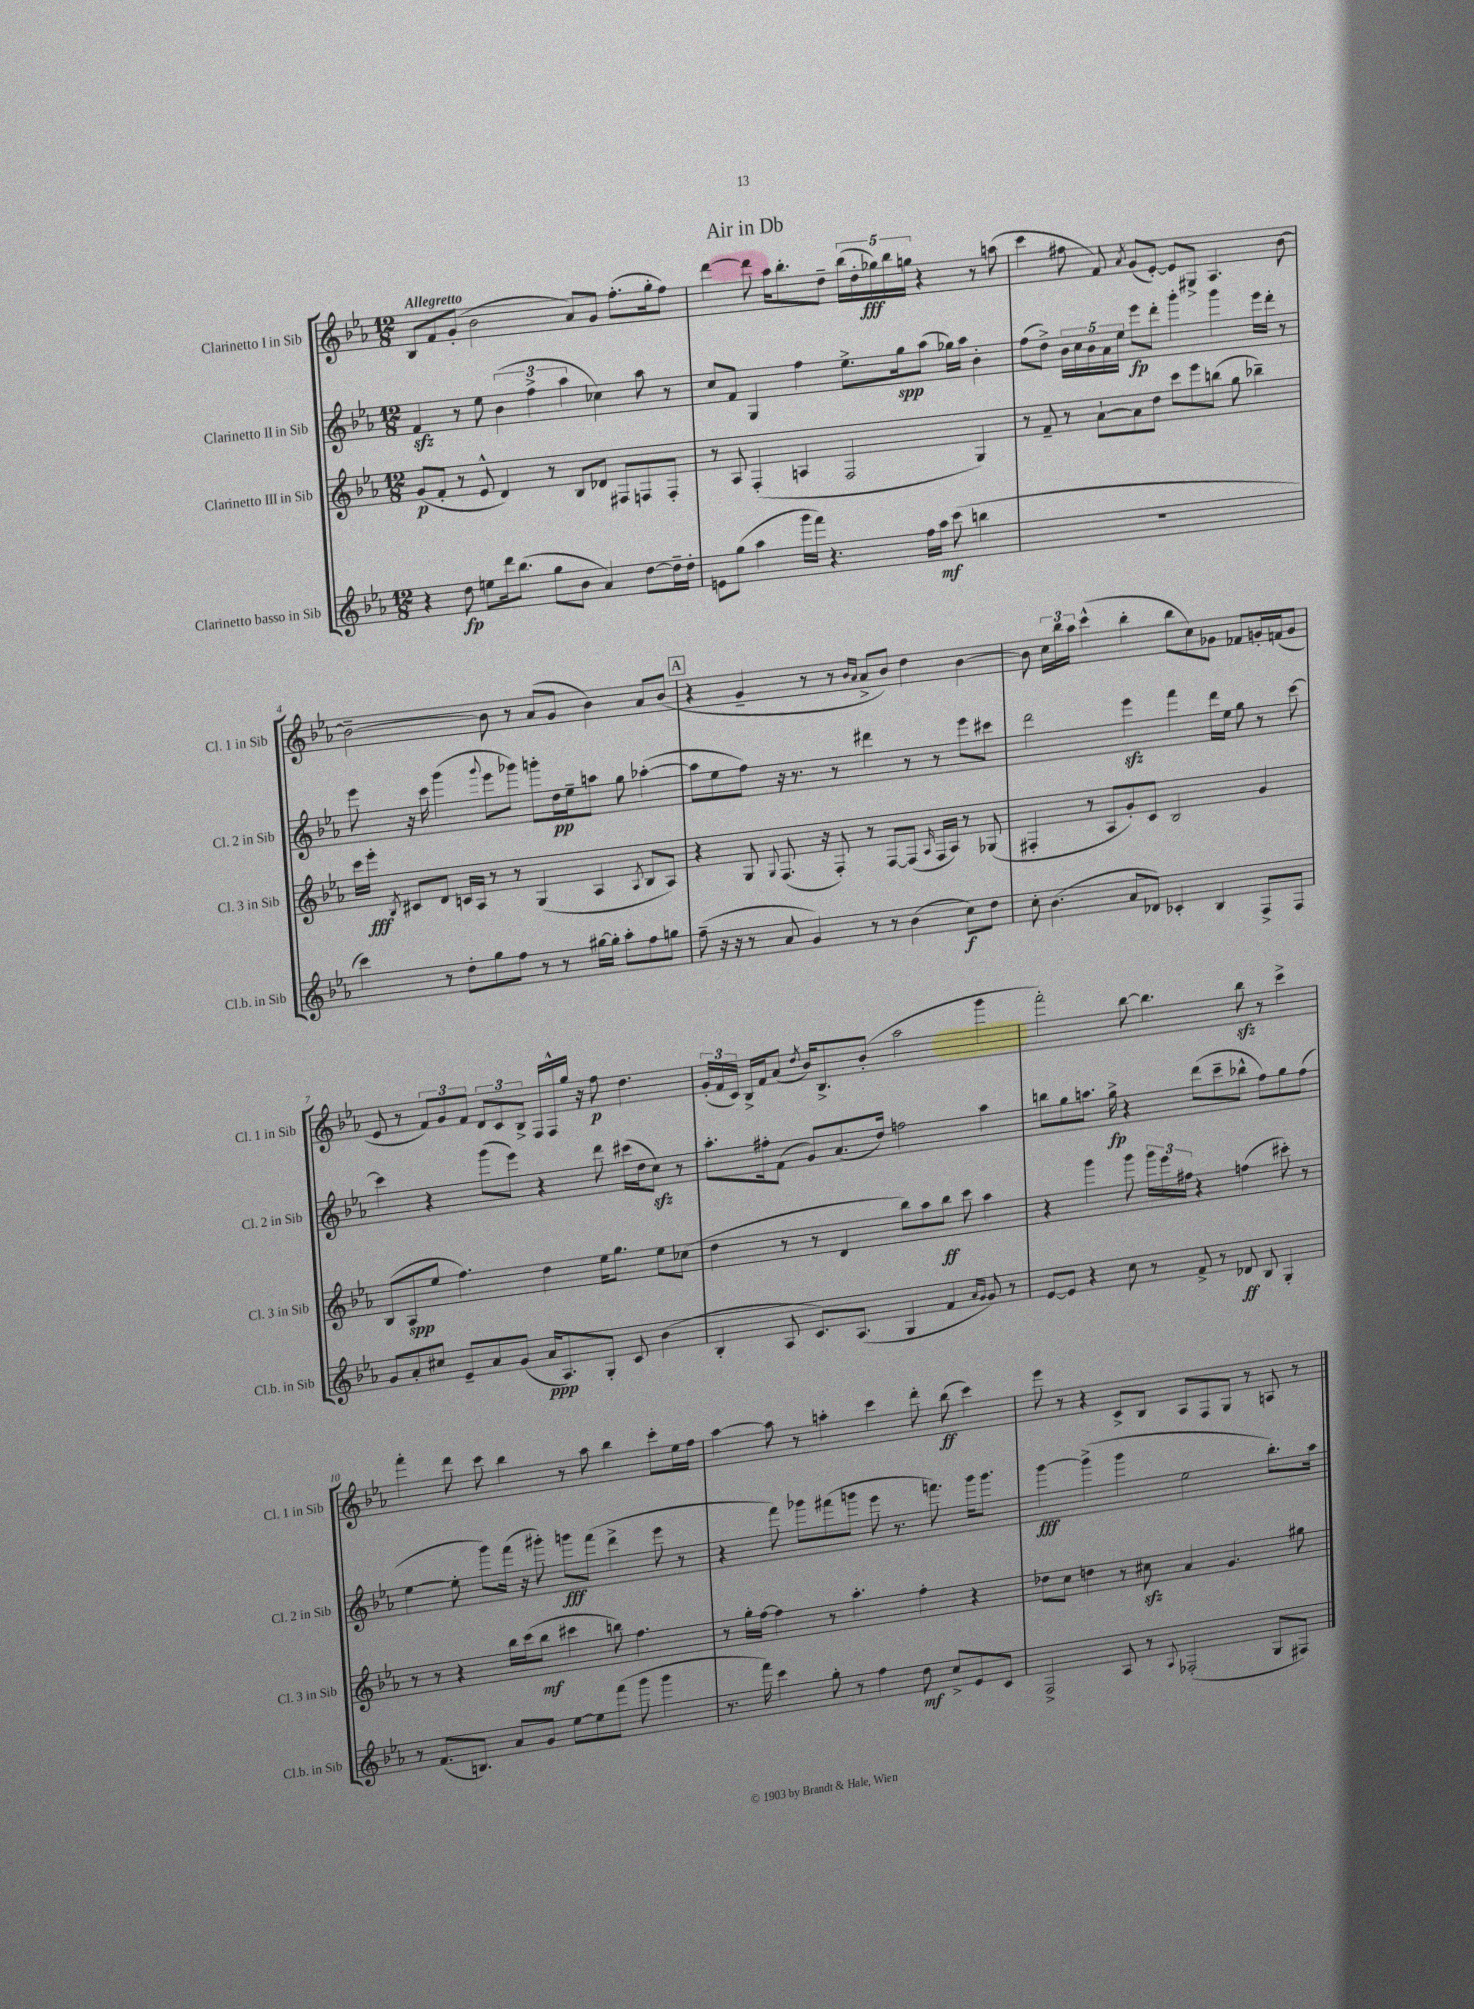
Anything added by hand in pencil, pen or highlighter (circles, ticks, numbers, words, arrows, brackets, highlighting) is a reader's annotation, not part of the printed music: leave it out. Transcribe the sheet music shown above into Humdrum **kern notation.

**kern	**kern	**kern	**kern
*staff4	*staff3	*staff2	*staff1
*clefG2	*clefG2	*clefG2	*clefG2
*k[b-e-a-]	*k[b-e-a-]	*k[b-e-a-]	*k[b-e-a-]
*M12/8	*M12/8	*M12/8	*M12/8
4r	(8g/L	4f/	8B-/L
.	8f'/J	.	8f/
8dd\	8r	8r	(8g'/J
8ee\L	8e-^^/	8ee-\	2b-\
16ddd\k	4d/)	(6b-\	.
(8.bb-\J	.	.	.
.	.	6ff^\	.
8gg\L	8r	.	.
.	.	6aa-\	.
8b-\J	8B-/L	.	8a-/L)
4a-/)	8d-/J	4cc-\)	8g/J
.	8F#/L	.	(8.ff'\L
[8dd\L	8F/	8aa-\	.
.	.	.	16gg'\k
16dd~\]L	8F'/J	8r	8ff\J)
16dd'\JJ	.	.	.
=	=	=	=
8e\L	8r	8cc/L	[4ddd\
(8gg\J	8A-/	8f/J	.
4aa-\	(4F'/	4G/	8ddd\]
.	.	.	16aa-\LK
.	.	.	8.bb-'\
16ggg\LL	4A/	4ff\	.
16fff\JJ)	.	.	.
4.r	.	.	8dd~\J
.	2F/	8.ee-^\L	(20bb-\LL
.	.	.	20dd'\
.	.	.	20gg-\)
.	.	.	20bb-\
.	.	16gg\k	.
.	.	.	20gg\JJ
16ff\LL	.	(8aa-\J	4r
16aa-\JJ	.	.	.
(8ccc\	.	16gg-\LL)	.
.	.	16aa-\JJ	.
4bb\	4G/)	4b-'\	8r
.	.	.	(8aa\
=	=	=	=
1.r	8r	(8ff\L	4ccc\
.	8f~/	8dd^\J)	.
.	8r	20b-\LL	8ff#\
.	.	20cc\	.
.	.	20b-\	.
.	[8a-`\L	.	8f/)
.	.	20a-\	.
.	.	20ee-\JJ	.
.	.	.	8qa-/
.	8a-\]	8eee-\L	(8g/L
.	8dd\J	8ddd'\J	[8e-'/J)
.	8ccc\L	4ggg'\	8e-/]L
.	8eee-\	.	8G#^/J
.	(8bb\J	4ggg\	4.A-/
.	8gg\	.	.
.	4bb-~\)	16eee-\LL	.
.	.	16ddd'\JJ	.
.	.	8r	[8b-\
=	=	=	=
4ccc\)	16ccc\LL	8eee-\	2b-~\_
.	16eee-'\JJ	.	.
.	8qB-/	.	.
.	8c#/L	16r	.
.	.	16ccc\	.
8r	8d/J	(4ggg\	.
8dd'\L	16c/LL	.	.
.	16A-/JJ	.	.
.	.	8qqggg/	.
8gg\	8r	8eee-\L	8b-\]
8ff\J	8r	8ggg-\J)	8r
8r	(4G/	8ggg'\L	(8a-/L
8r	.	16dd\L	8g/J
.	.	16ee-~\J	.
[16gg#\LL	4A-/	8aa\J	4b-\)
16gg#'\]JJ	.	.	.
8aa-'\L	.	8gg\	.
.	8qA-/	.	.
8ff\	8B-/L	([4aa-'\	8a-/L
8gg\J	8A-/J)	.	(8b-/J
=	=	=	=
(8ff~\	4r	8aa-\]L	4r
16r	.	8ee-\	.
16r	.	.	.
8r	8G/	8ff\J)	4g~/
.	8qqG/	.	.
8a-/	(8.F/	16r	.
.	.	8.r	.
4g/)	.	.	8r
.	16r	.	.
.	8F'/)	8r	8r
.	.	.	16qqb-/LL
.	.	.	16qqa-/JJ
8r	8r	4ddd#\	8a-^/L
8r	[8F/L	.	8b-/J)
(4b-\	(8F/]J	8r	4dd\
.	16qqA-/	.	.
.	16F/LL	8r	.
.	16A-/JJ)	.	.
8cc\L)	8r	8eee-\L	[4b-\
8dd\J	(8G-/	8ccc#\J	.
=	=	=	=
8cc'\	4F#'/	2ddd\	8b-\]
(4.b-\	.	.	24cc\LL
.	.	.	24bb-\
.	.	.	24aa-\JJ
.	8r	.	(4ccc^^\
.	8A-/L	.	.
8a-/L	8g'/)	4eee-\	4bb-'\
8d-/J)	8c/J	.	.
4c-'/	2B-/	4fff\	8bb-\L
.	.	.	8cc\)
4B-/	.	16ddd\LL	8g-\J
.	.	16ee-\JJ	.
.	.	8gg\	8f-/L
8F^/L	4g/	8r	16g'/L
.	.	.	(16f/J
8F/J	.	[8ccc\	8g/J
=	=	=	=
8g/L	(8B-/L	4ccc\]	8e-/
8a-'/	8A-/	.	8r
8cc#/J	8ee-/J	4r	12f/L)
.	.	.	12g/
8e-~/L	4.ff\)	.	.
.	.	.	12f/J
8a-/	.	(8ggg\L	12d/L
.	.	.	12c/
(8g/J	.	8eee-\J)	.
.	.	.	12B-^/J
16a-/LK	4dd\	4r	16F/LL
8.A-/)	.	.	16F^^/
.	.	.	16gg/JJ
.	.	.	16r
8G'/J	16ee-\LK	8ddd\	8ff\
.	8.gg\J	.	.
8c/	.	(16ccc#\LL	4.dd\
.	.	16dd\J	.
(4b-\	8ee-\L	8cc\J)	.
.	(8cc-\J	8r	.
=	=	=	=
4B-'/	4dd\	8.aa-'\L	(24g'/LL
.	.	.	24f/
.	.	.	24c/JJ)
.	.	.	16B-^/LL
.	.	16ff#'\k	16f/J
8A-/	8r	(8f\J	(8a-/J
.	.	.	8qdd/
8.c/L)	8r	8g/L)	16b-/LK)
.	.	.	8.B-^/
.	4d/	(8.a-/	.
(8.A-/J	.	.	.
.	.	.	(8b-'/J
.	.	16dd/Jk)	.
4G/	8bb-\L)	2ff\	2aa-\
.	8aa-\	.	.
4f/	8bb-\J	.	.
.	8ccc\	.	.
16qqa-/LL	.	.	.
16qqg/JJ	.	.	.
8g/)	4aa-\	4aa-\	4ggg\
8r	.	.	.
=	=	=	=
[8e-/L	4r	8bb\L	2fff'\)
8e-/]J	.	8gg\	.
4r	4ggg\	8.aa\J	.
.	.	16gg^\	.
8cc\	8ggg\	4r	[8bb-\
8r	24ggg\LL	.	4.bb-\]
.	24eee-\	.	.
.	24ff#\JJ	.	.
8f^/	4r	(8ddd\L	.
8r	.	8ccc~\	.
8d-/	(4ff\	8bb-^^\J	8bb-\
8B-/	.	8ff\L)	8r
4G'/	8ccc#'\)	8gg\	4ccc^\
.	8r	(8ff\J	.
=	=	=	=
8r	8r	[4ee-\	4fff'\
(8.f/L	8r	.	.
.	4r	8ee-'\]	8ddd\
8.B/J)	.	.	.
.	.	8ggg\L)	8ccc\
8a-/L	16bb-\LL	(16fff\Jk	4bb-\
.	(16ccc\J	16r	.
8g/J	8bb-\J	8ggg#'\)	.
[8ee-\L	4ccc#\	8ggg\L	8r
8ee-\]	.	(8fff\J	8aa-\
(8fff\J	8bb\)	4ddd^\	4bb-\
8ggg\	4.ff\	.	.
4ggg\	.	8eee-\	8ccc'\L
.	.	8r	16ee-\L
.	.	.	16ff\JJ
=	=	=	=
8.r	8r	4r	[4aa-\
.	16gg'\LL	.	.
16fff\)	[16ff\JJ	.	.
4ccc\	4ff\]	8fff\)	8aa-\]
.	.	8ggg-\L	8r
8gg'\	8r	(8fff#\	4aa'\
8r	4.aa-'\	8ggg\J	.
4ff\	.	8eee-\	4ccc\
.	.	8.r	.
8dd\	4ff'\	.	8ddd'\
.	.	8.fff\)	.
8cc^/L	.	.	(8bb-\
8e-/	4r	16ggg\LK	4ccc\)
.	.	8.ggg\J	.
8c/J	.	.	.
=	=	=	=
2F^/	8dd-\L	[4ggg\	8eee-\
.	8cc\J	.	8r
.	4dd\	(4ggg^\]	4r
8A-/	8r	4ggg\	8c^/L
8r	8cc#\	.	8B-/J
8qqA-/	.	.	.
(2F-'/	4a-/	2ee-\	8A-/L
.	.	.	8F/
.	4.g/	.	8G/J
.	.	.	8r
8G/L	.	8.bb-'\L)	8A/
8F#/J)	8gg#\	.	8r
.	.	16aa-\Jk	.
==	==	==	==
*-	*-	*-	*-
